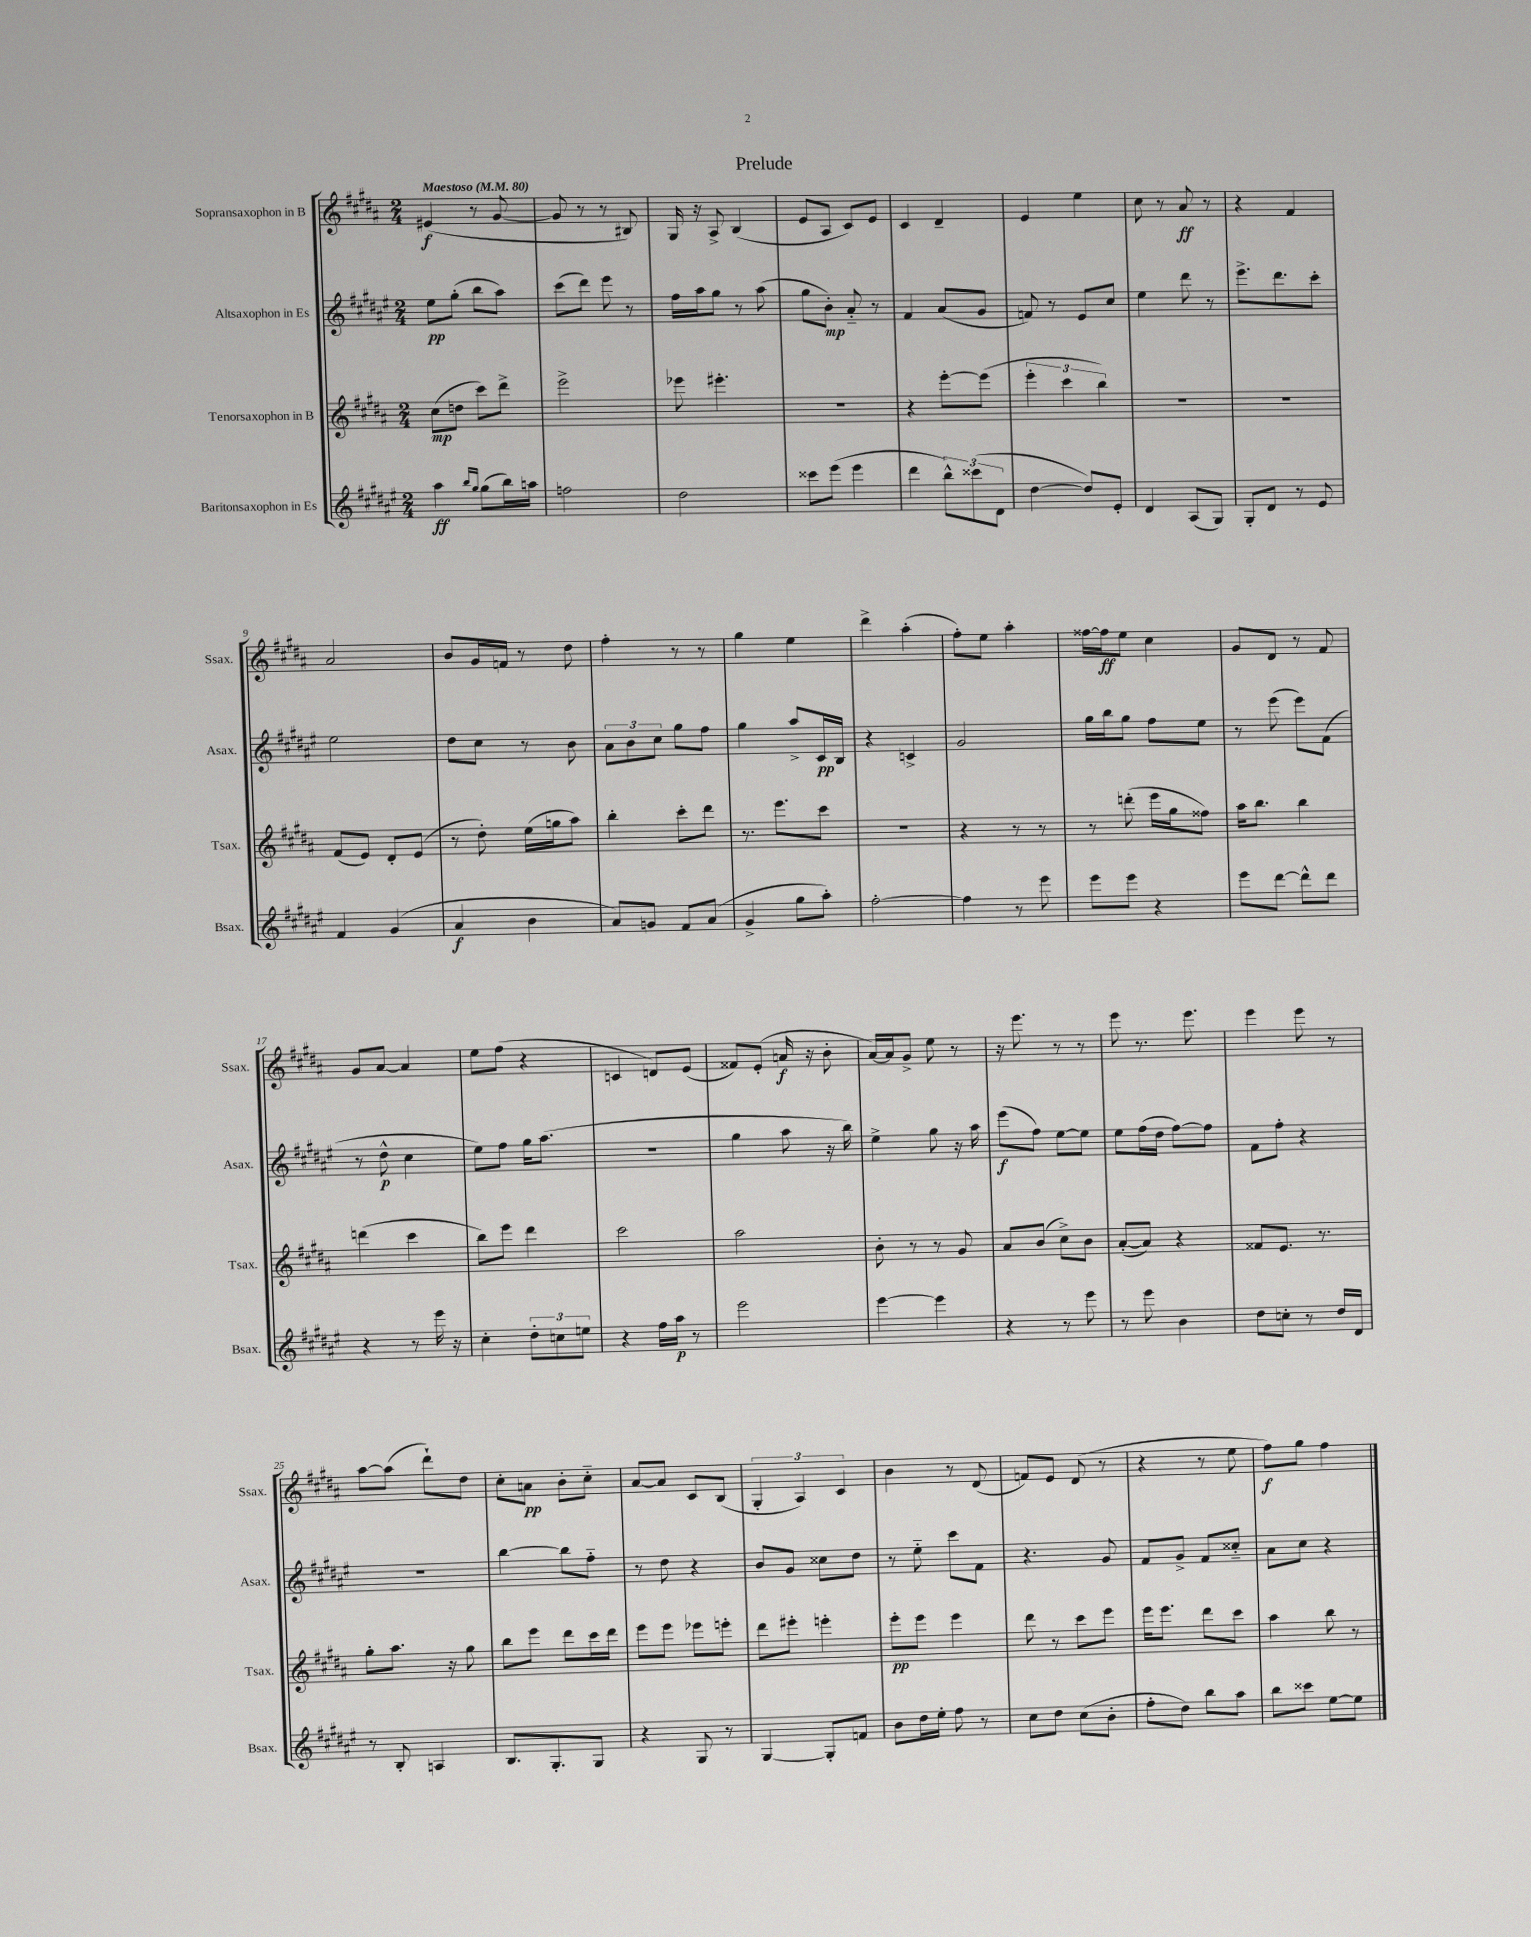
\header { title = "Prelude" }
<<
\new StaffGroup <<
\new Staff = "s0" \with { instrumentName = "Sopransaxophon in B" shortInstrumentName = "Ssax." } {
    \clef treble \key b \major \numericTimeSignature \time 2/4 \tempo "Maestoso" 4 = 80
    eis'4\f( r8 gis'8~ |
    gis'8 r8 r8 bis8) |
    gis16 r16 ais8-> b4( |
    e'8 ais8 cis'8) e'8 |
    cis'4 dis'4-- |
    e'4 e''4 |
    cis''8 r8 ais'8\ff r8 |
    r4 fis'4 |
    ais'2 |
    b'8 gis'16 f'16 r8 dis''8 |
    fis''4-. r8 r8 |
    gis''4 e''4 |
    dis'''4-> ais''4-.( |
    fis''8-.) e''8 ais''4-. |
    fisis''16~ fisis''16\ff e''8 cis''4 |
    gis'8 dis'8 r8 fis'8 |
    gis'8 ais'8~ ais'4 |
    e''8 fis''8( r4 |
    c'4 d'8) e'8( |
    fisis'8) e'8-.( a'16\f r16 b'8-. |
    ais'16~) ais'16 gis'8-> e''8 r8 |
    r16 e'''8. r8 r8 |
    e'''8 r8. e'''8. |
    e'''4 e'''8 r8 |
    ais''8~ ais''8( dis'''8-!) dis''8 |
    cis''8-. a'8\pp b'8-. cis''8-_ |
    ais'8~ ais'8 cis'8 b8( |
    \tuplet 3/2 { gis4-. ais4) cis'4 } |
    b'4 r8 dis'8( |
    f'8) e'8 dis'8( r8 |
    r4 r8 e''8 |
    fis''8\f) gis''8 fis''4 \bar "|." |
}
\new Staff = "s1" \with { instrumentName = "Altsaxophon in Es" shortInstrumentName = "Asax." } {
    \clef treble \key fis \major \numericTimeSignature \time 2/4
    eis''8\pp gis''8-.( b''8 ais''8) |
    cis'''8( dis'''8) eis'''8 r8 |
    fis''16 ais''16 gis''8 r8 ais''8( |
    gis''8 b'8-.\mp) ais'8-_ r8 |
    fis'4 ais'8( gis'8 |
    f'8) r8 eis'8 cis''8 |
    eis''4 dis'''8 r8 |
    eis'''8.-> dis'''8. cis'''8-. |
    eis''2 |
    dis''8 cis''8 r8 b'8 |
    \tuplet 3/2 { ais'8 b'8 cis''8 } gis''8 fis''8 |
    gis''4 ais''8-> cis'16\pp b16 |
    r4 c'4-> |
    gis'2 |
    gis''16 b''16 gis''8 fis''8 eis''8 |
    r8 eis'''8( eis'''8) fis'8( |
    r8 dis''8-^\p cis''4 |
    eis''8) fis''8 gis''16 ais''8.( |
    r2 |
    gis''4 ais''8 r16 b''16) |
    eis''4-> gis''8 r16 ais''16 |
    eis'''8\f( fis''8) eis''8~ eis''8 |
    eis''8 fis''16( dis''16 fis''8~) fis''8 |
    fis'8 fis''8-. r4 |
    R2 |
    b''4~ b''8 fis''8-_ |
    r8 dis''8 r4 |
    b'8 gis'8 cisis''8 dis''8 |
    r8 eis''8-_ cis'''8 fis'8 |
    r4. gis'8 |
    fis'8 gis'8-> fis'8 cisis''8-_ |
    ais'8 cis''8 r4 \bar "|." |
}
\new Staff = "s2" \with { instrumentName = "Tenorsaxophon in B" shortInstrumentName = "Tsax." } {
    \clef treble \key b \major \numericTimeSignature \time 2/4
    cis''8\mp( d''8 cis'''8) dis'''8-> |
    e'''2-> |
    ees'''8 eis'''4.-. |
    r2 |
    r4 e'''8~-. e'''8( |
    \tuplet 3/2 { e'''4-. cis'''4 b''4) } |
    R2 |
    R2 |
    fis'8( e'8) dis'8-. e'8( |
    r8 dis''8-.) e''16( g''16 ais''8) |
    b''4-. cis'''8-. dis'''8 |
    r8. e'''8. cis'''8 |
    r2 |
    r4 r8 r8 |
    r8 d'''8-.( e'''16 gis''16 fisis''8) |
    ais''16 b''8. b''4 |
    d'''4( cis'''4 |
    b''8) e'''8 dis'''4 |
    cis'''2 |
    ais''2 |
    b'8-. r8 r8 gis'8 |
    ais'8 b'8( cis''8->) b'8 |
    ais'8~-.( ais'8) r4 |
    fisis'8 e'8. r8. |
    gis''8-. ais''8. r16 gis''8 |
    b''8 e'''8 dis'''8 cis'''16 dis'''16 |
    e'''8 e'''8 ees'''8 e'''8-. |
    dis'''8 eis'''8-. e'''4-. |
    e'''8-.\pp e'''8 e'''4 |
    dis'''8 r8 cis'''8 e'''8 |
    e'''16 e'''8. dis'''8 cis'''8 |
    ais''4 b''8 r8 \bar "|." |
}
\new Staff = "s3" \with { instrumentName = "Baritonsaxophon in Es" shortInstrumentName = "Bsax." } {
    \clef treble \key fis \major \numericTimeSignature \time 2/4
    ais''4\ff \grace { b''16 gis''16 } gis''8( b''16) a''16 |
    f''2 |
    dis''2 |
    cisis'''8 eis'''8( eis'''4 |
    dis'''4 \tuplet 3/2 { b''8-^) cisis'''8( dis'8 } |
    dis''4~ dis''8) eis'8-. |
    dis'4 ais8( gis8) |
    gis8-. dis'8 r8 eis'8 |
    fis'4 gis'4( |
    ais'4\f b'4 |
    ais'8) g'8 fis'8 ais'8( |
    gis'4-> gis''8 ais''8-.) |
    fis''2~-. |
    fis''4 r8 eis'''8 |
    eis'''8 eis'''8 r4 |
    eis'''8 dis'''8~ dis'''8-^ dis'''8 |
    r4 r8 eis'''16 r16 |
    cis''4-. \tuplet 3/2 { dis''8-. c''8 e''8 } |
    r4 fis''16 ais''16\p r8 |
    eis'''2 |
    eis'''4~ eis'''4 |
    r4 r8 eis'''8 |
    r8 eis'''8 b'4 |
    dis''8 c''8-. r8 dis''16 dis'16 |
    r8 b8-. a4 |
    b8. gis8.-. gis8 |
    r4 gis8 r8 |
    gis4~ gis8-. f'8 |
    b'8 dis''16 eis''16-. fis''8 r8 |
    cis''8 dis''8 cis''8( b'8-. |
    fis''8-. dis''8) b''8 ais''8 |
    b''8 cisis'''8 eis''8~ eis''8 \bar "|." |
}
>>
>>
